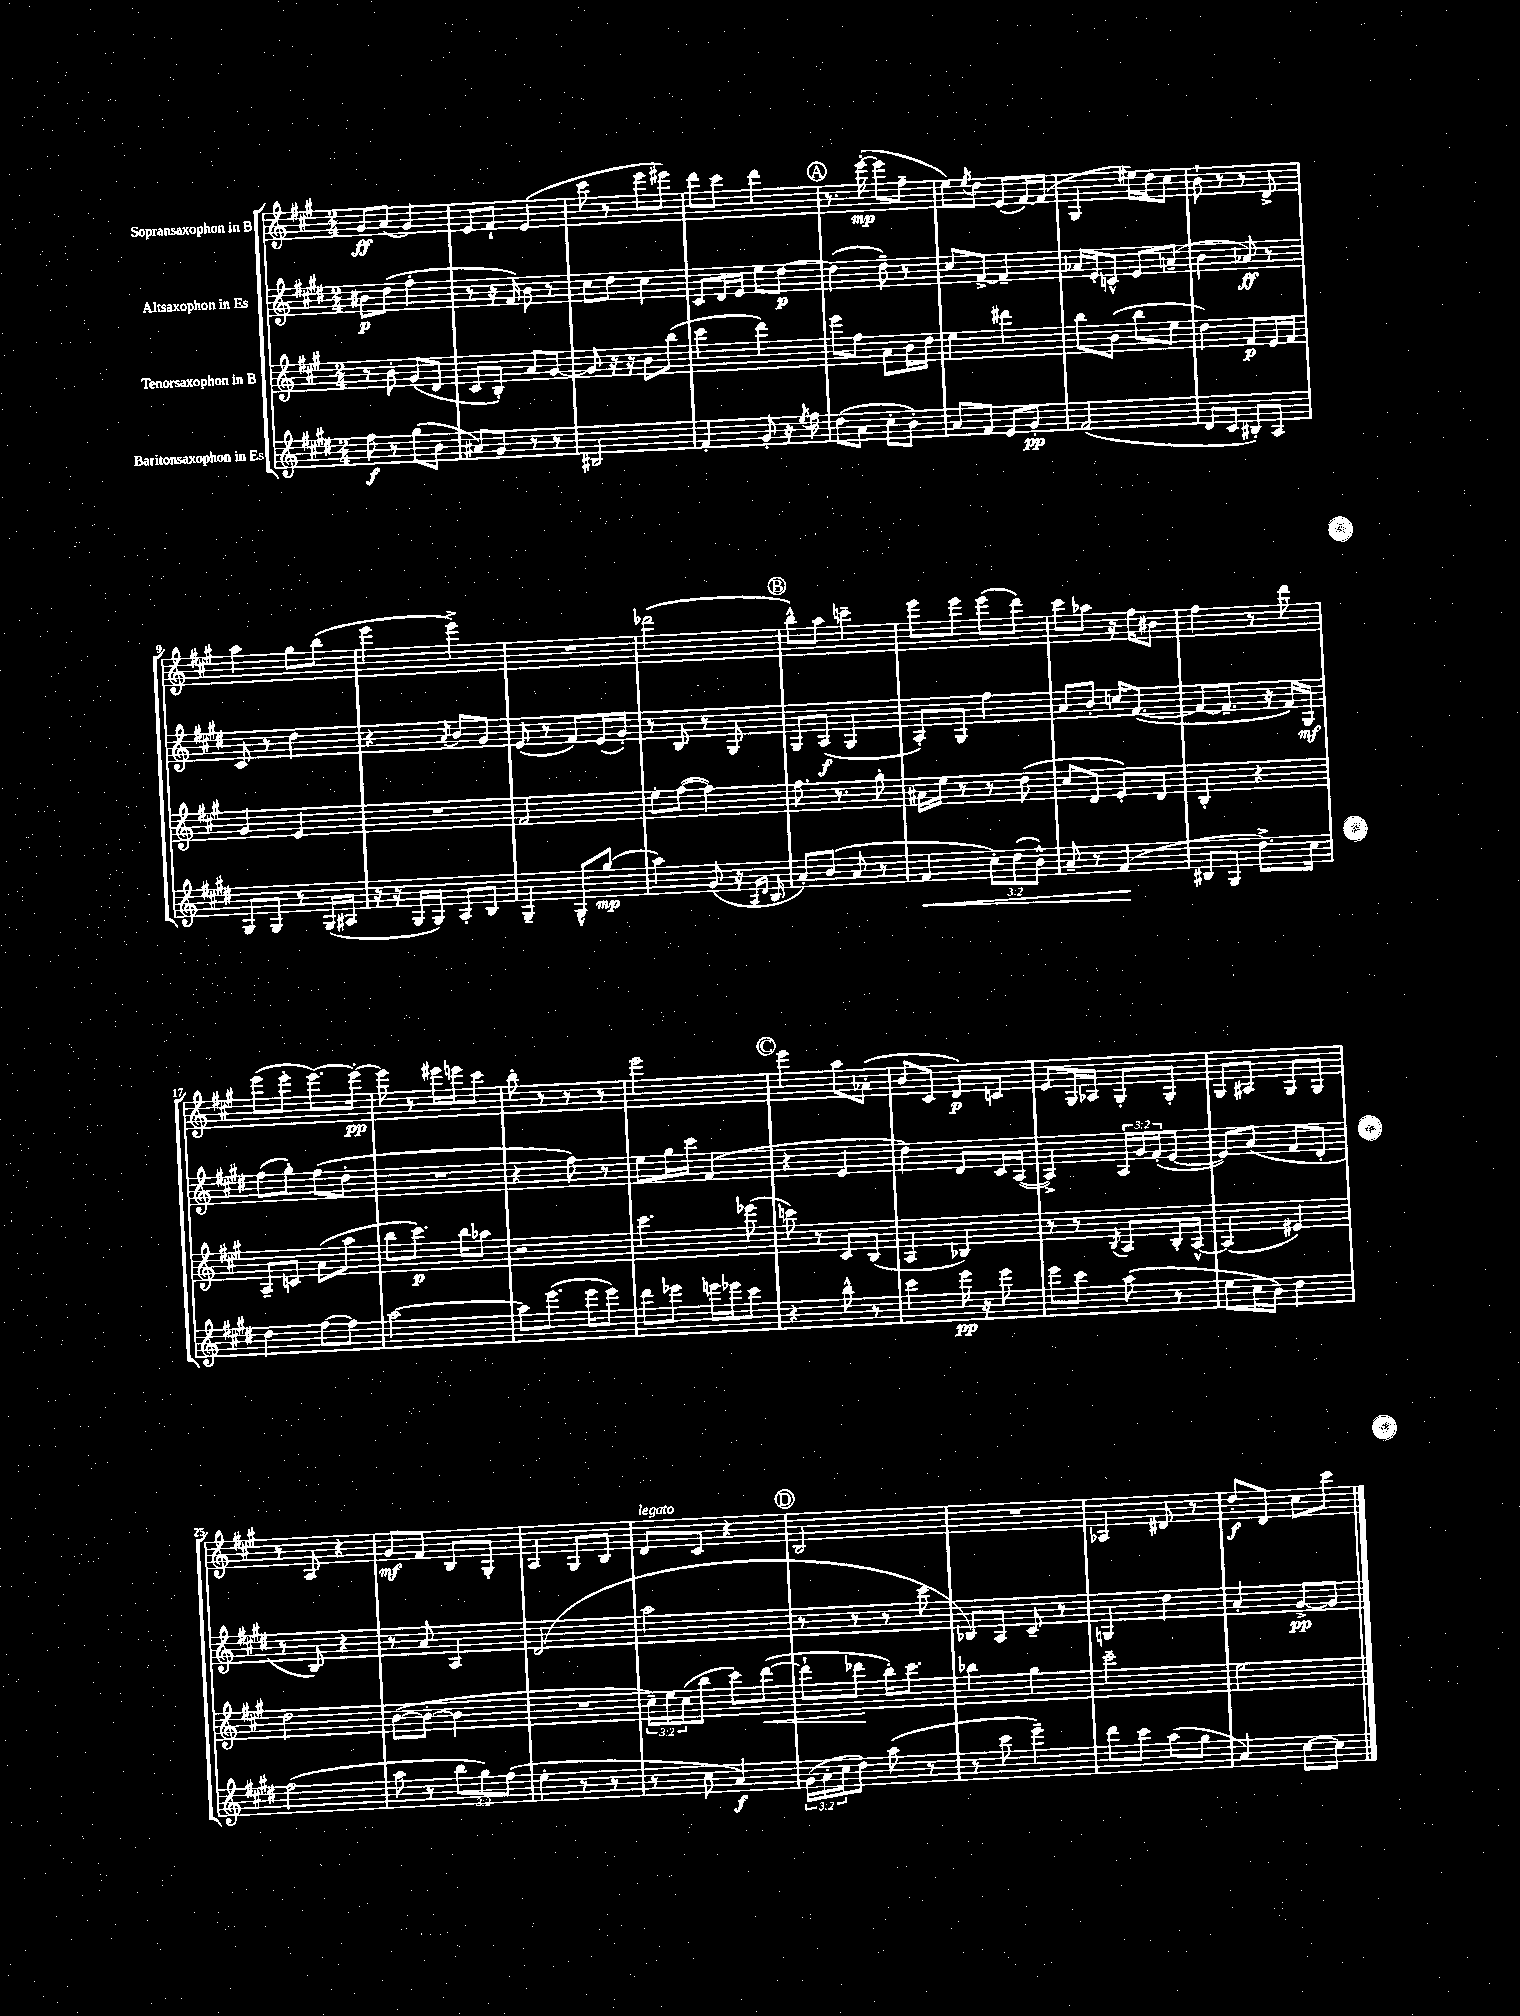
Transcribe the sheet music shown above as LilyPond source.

<<
\new StaffGroup <<
\new Staff = "s0" \with { instrumentName = "Sopransaxophon in B" } {
    \clef treble \key a \major \numericTimeSignature \time 2/4
    gis'8\ff a'8( gis'4) |
    e'8 fis'8-! e'4( |
    cis'''8 r8 e'''8 eis'''8) |
    d'''8 cis'''8 d'''4 |
    \mark \markup { \circle "A" } r8. e'''16~-.\mp( e'''8 fis''8-- |
    e''8) \acciaccatura { e''8 } d''8 e'8( fis'16~) fis'16( |
    gis4 eis''16) d''16 cis''8 |
    b'8-! r8 r8 d'8-> |
    a''4 gis''8 b''8( |
    e'''4 e'''4->) |
    R2 |
    des'''2( |
    \mark \markup { \circle "B" } b''8-^) a''8 c'''4-- |
    e'''8 e'''8 e'''8( d'''8) |
    cis'''8 aes''8 r16 fis''16 bis'8 |
    fis''4 r8 d'''8 |
    e'''8( e'''8-. e'''8.~) e'''16~-.\pp |
    e'''8 r8 eis'''16 e'''16 cis'''8 |
    b''8-. r8 r8 r8 |
    e'''2 |
    \mark \markup { \circle "C" } e'''4 a''8 aes'8-.( |
    b'8 cis'8 d'8\p) c'8 |
    e'8 gis16 aes16 gis8-. gis8-. |
    gis8 ais8 gis8 gis8 |
    r8 a8 r4 |
    gis'8\mf fis'8 b8 gis8-. |
    a4 gis8 b8 |
    d'8^\markup { \italic "legato" } cis'8 r4 |
    \mark \markup { \circle "D" } b2 |
    R2 |
    aes4 dis'8 r8 |
    d''8-.\f d'8 cis''8 cis'''8 \bar "|." |
}
\new Staff = "s1" \with { instrumentName = "Altsaxophon in Es" } {
    \clef treble \key e \major \numericTimeSignature \time 2/4 \override Staff.TupletNumber.text = #tuplet-number::calc-fraction-text
    bis'8\p dis''8( fis''4-. |
    r8 r16 fis'16) b'8 r8 |
    cis''8 dis''8 cis''4 |
    cis'8 dis'16 e'16 e''8 dis''8~\p |
    \mark \markup { \circle "A" } dis''4( dis''8--) r8 |
    cis''8 fis'8~-> fis'4-- |
    aes'16 e'16-. c'8-^ e'8 a'8--( |
    b'4 aes'8\ff) r8 |
    cis'8 r8 dis''4 |
    r4 \acciaccatura { a'8 } b'8 gis'8 |
    e'8( r8 fis'8) e'16( gis'16-.) |
    r8 b8 r8 gis8 |
    \mark \markup { \circle "B" } gis8 a8\f( gis4 |
    a8-.) gis8 fis''4 |
    a'8 b'8-. c''16 fis'8.~( |
    fis'8~ fis'8.-- r16 fis'16) gis16\mf |
    fis''8( gis''8-.) fis''8( dis''8-. |
    R2 |
    r4 fis''8) r8 |
    e''8 gis''16 cis'''16 fis'4( |
    \mark \markup { \circle "C" } r4 e'4 |
    dis''4) dis'8 cis'16 a16~( |
    a4->) \tuplet 3/2 { a16 gis'16 fis'16-.( } e'8~ |
    e'8) a'8( fis'8 dis'8-. |
    r8 b8) r4 |
    r8 a'8 a4 |
    dis'2( |
    a''2 |
    \mark \markup { \circle "D" } r8 r8 r8 cis'''8 |
    bes8) a8 cis'8-- r8 |
    g4 dis''4 |
    a'4-. gis'8~->\pp gis'8 \bar "|." |
}
\new Staff = "s2" \with { instrumentName = "Tenorsaxophon in B" } {
    \clef treble \key a \major \numericTimeSignature \time 2/4 \override Staff.TupletNumber.text = #tuplet-number::calc-fraction-text
    r8 b'8-. gis'8( d'8 |
    cis'8 b8-.) a'8 gis'8~ |
    gis'8 r16 r16 b'8 b''8( |
    cis'''4 d'''4) |
    \mark \markup { \circle "A" } e'''8 fis''8 a'8 b'16 d''16 |
    e''4 dis'''4 |
    b''8 b'8( b''8 e''8 |
    d''4) fis'8\p e'16 fis'16 |
    gis'4 e'4 |
    R2 |
    fis'2 |
    e''8-. fis''8~( fis''4) |
    \mark \markup { \circle "B" } fis''8. r8. gis''8-. |
    ais'16 e''16 r8 r8 d''8( |
    cis''8 d'8 e'8-.) d'8 |
    b4-. r4 |
    a8-- c'8 a'8( a''8 |
    b''8 cis'''8.\p) b''16 aes''8 |
    r2 |
    cis'''4. ees'''8( |
    \mark \markup { \circle "C" } c'''8) r8 cis'8 b8( |
    a4 bes4) |
    r8 r8 \acciaccatura { b8 } a8 b16-. a16~-^ |
    a4( eis'4) |
    d''2 |
    b'8~( b'8~-. b'4 |
    R2 |
    \tuplet 3/2 { cis''16--) e''16 cis''16( } b''8 cis'''8) d'''8~\<( |
    \mark \markup { \circle "D" } d'''8-! des'''8\! b''16-.) cis'''8. |
    bes''4 gis''4 |
    cis'''2-- |
    e''2 \bar "|." |
}
\new Staff = "s3" \with { instrumentName = "Baritonsaxophon in Es" } {
    \clef treble \key e \major \numericTimeSignature \time 2/4 \override Staff.TupletNumber.text = #tuplet-number::calc-fraction-text
    fis''8\f r8 gis''8( b'8 |
    ais'8) gis'8 r8 r8 |
    bis2 |
    fis'4-. gis'8-. r16 \acciaccatura { e''8 } fis''16 |
    \mark \markup { \circle "A" } dis''8( a'8 cis''8-. b'8-.) |
    a'8 fis'8 e'8 gis'8-.\pp |
    fis'2( |
    dis'8 cis'8 bis8-.) a8 |
    gis8 gis8 r8 gis16( ais16 |
    r16 r16 gis16 gis16) a8-. b8 |
    gis4-- gis8-^ gis''8\mp( |
    a''4) gis'8( r16 \grace { a16 dis'16 } b16 |
    \mark \markup { \circle "B" } a'8-.) b'8( a'8 r8 |
    fis'4\< \tuplet 3/2 { cis''8-.) dis''8( b'8-^) } |
    a'8-- r8 fis'4\!( |
    bis8 gis8 dis''8.->) cis''16 |
    dis''4 fis''8~ fis''8 |
    a''2~ |
    a''8 e'''8.( e'''16 e'''8) |
    dis'''8 ees'''8 e'''16 ees'''16 cis'''8 |
    \mark \markup { \circle "C" } r4 b''8-^ r8 |
    cis'''4 e'''16\pp r16 e'''8 |
    e'''8 cis'''8 a''8( r8 |
    e''8 cis''16 b'16) dis''4 |
    fis''2( |
    a''8 r8 \tuplet 3/2 { b''8 gis''8) fis''8( } |
    e''4-. r8 r8 |
    r8 cis''8 a'4\f) |
    \mark \markup { \circle "D" } \tuplet 3/2 { gis'16( a'16-. cis''16 } dis''8) a''8( r8 |
    r8 cis'''8 e'''4--) |
    dis'''8 cis'''8 a''8( gis''8 |
    a'4) cis''8~ cis''8 \bar "|." |
}
>>
>>
